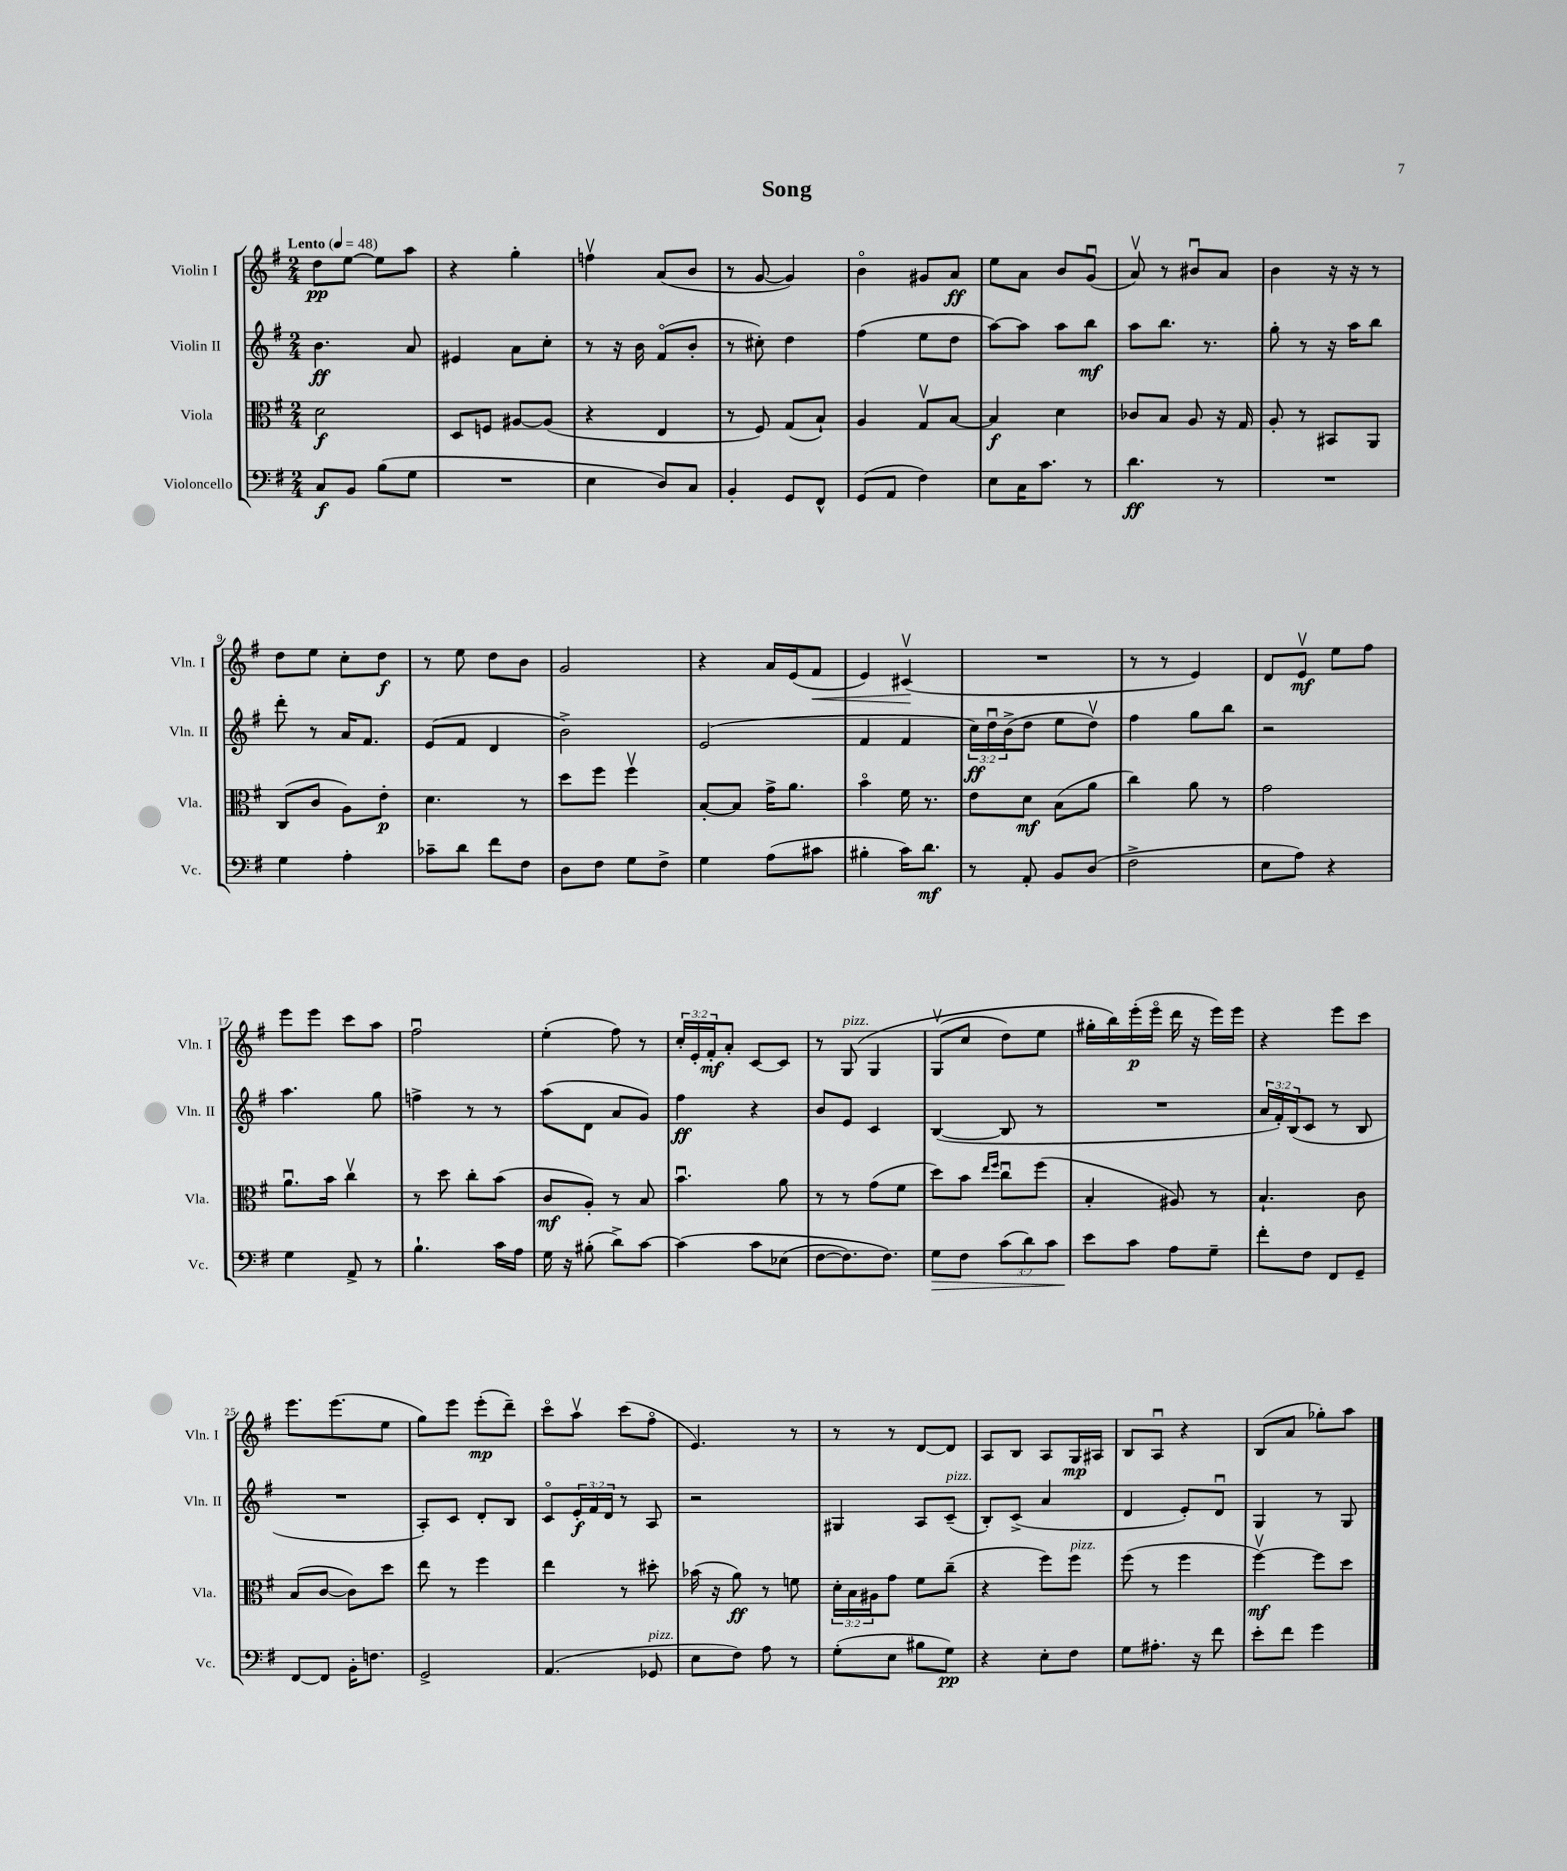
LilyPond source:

\header { title = "Song" }
<<
\new StaffGroup <<
\new Staff = "s0" \with { instrumentName = "Violin I" shortInstrumentName = "Vln. I" } {
    \clef treble \key g \major \numericTimeSignature \time 2/4 \override Staff.TupletNumber.text = #tuplet-number::calc-fraction-text \tempo "Lento" 4 = 48
    d''8\pp e''8~ e''8 a''8 |
    r4 g''4-. |
    f''4\upbow a'8( b'8 |
    r8 g'8~ g'4) |
    b'4\flageolet gis'8 a'8\ff |
    e''8 a'8 b'8 g'8\downbow( |
    a'8\upbow) r8 bis'8\downbow a'8 |
    b'4 r16 r16 r8 |
    d''8 e''8 c''8-. d''8\f |
    r8 e''8 d''8 b'8 |
    g'2 |
    r4 a'16 e'16( fis'8\< |
    e'4) cis'4\upbow\!( |
    R2 |
    r8 r8 e'4) |
    d'8 e'8\upbow\mf e''8 fis''8 |
    e'''8 e'''8 c'''8 a''8 |
    fis''2\downbow |
    e''4-.( fis''8) r8 |
    \tuplet 3/2 { c''16-. e'16-. fis'16-.\mf } a'8-. c'8~ c'8 |
    r8 g8^\markup { \italic "pizz." }\( g4 |
    g8\upbow( c''8 d''8) e''8 |
    gis''16-. b''16\) e'''16-.\p( e'''16\flageolet d'''16 r16 e'''16) e'''16 |
    r4 e'''8 c'''8 |
    e'''8. e'''8.( e''8 |
    g''8) e'''8 e'''8-.\mp( d'''8--) |
    c'''8\flageolet a''8\upbow c'''8( fis''8\flageolet |
    e'4.) r8 |
    r8 r8 d'8~ d'8 |
    a8 b8 a8 g16\mp ais16 |
    b8 a8\downbow r4 |
    b8( a'8 ges''8-.) a''8 \bar "|." |
}
\new Staff = "s1" \with { instrumentName = "Violin II" shortInstrumentName = "Vln. II" } {
    \clef treble \key g \major \numericTimeSignature \time 2/4 \override Staff.TupletNumber.text = #tuplet-number::calc-fraction-text
    b'4.\ff a'8 |
    eis'4 a'8 c''8-. |
    r8 r16 b'16 fis'8\flageolet( b'8-. |
    r8 cis''8-.) d''4 |
    fis''4( e''8 d''8 |
    a''8~) a''8 a''8 b''8\mf |
    a''8 b''8. r8. |
    g''8-. r8 r16 a''16 b''8 |
    d'''8-. r8 a'16 fis'8. |
    e'8( fis'8 d'4 |
    b'2->) |
    e'2( |
    fis'4 fis'4 |
    \tuplet 3/2 { c''16\ff) d''16\downbow b'16->( } d''8 e''8 d''8\upbow) |
    fis''4 g''8 b''8 |
    r2 |
    a''4. g''8 |
    f''4-> r8 r8 |
    a''8( d'8 a'8 g'8) |
    fis''4\ff r4 |
    b'8 e'8 c'4 |
    b4~( b8 r8 |
    R2 |
    \tuplet 3/2 { a'16 fis'16-.) b16( } c'8 r8 b8 |
    R2 |
    a8-.) c'8 d'8-. b8 |
    c'8\flageolet \tuplet 3/2 { e'16-.\f fis'16 d'16 } r8 a8 |
    r2 |
    gis4 a8 c'8--^\markup { \italic "pizz." }( |
    b8-.) c'8->( a'4 |
    d'4 e'8-.) d'8\downbow |
    g4 r8 g8 \bar "|." |
}
\new Staff = "s2" \with { instrumentName = "Viola" shortInstrumentName = "Vla." } {
    \clef alto \key g \major \numericTimeSignature \time 2/4 \override Staff.TupletNumber.text = #tuplet-number::calc-fraction-text
    d'2\f |
    d8 f8 ais8~ ais8( |
    r4 e4 |
    r8 fis8) g8( b8-!) |
    a4 g8\upbow b8~ |
    b4\f d'4 |
    ces'8 b8 a8 r16 g16 |
    a8-. r8 bis,8 a,8 |
    c8( c'8 a8) e'8-.\p |
    d'4. r8 |
    d''8 fis''8 fis''4\upbow |
    b8~-. b8 g'16-> a'8. |
    b'4\flageolet fis'16 r8. |
    e'8 d'8\mf b8( a'8 |
    c''4) a'8 r8 |
    g'2 |
    a'8.\downbow b'16 c''4\upbow |
    r8 d''8 c''8-. b'8( |
    c'8\mf a8-.) r8 b8 |
    b'4.\downbow a'8 |
    r8 r8 g'8( fis'8 |
    d''8) b'8 \grace { e''16 fis''16 } c''8\downbow fis''8( |
    b4-. ais8) r8 |
    b4.-! c'8 |
    b8( c'8~ c'8) d''8 |
    e''8 r8 fis''4 |
    e''4 r8 dis''8-. |
    bes'16( r16 a'8\ff) r8 f'8 |
    \tuplet 3/2 { d'16-. b16 ais16 } g'8 fis'8 c''8--( |
    r4 fis''8) fis''8^\markup { \italic "pizz." } |
    fis''8( r8 fis''4 |
    fis''4~\upbow\mf) fis''8 d''8 \bar "|." |
}
\new Staff = "s3" \with { instrumentName = "Violoncello" shortInstrumentName = "Vc." } {
    \clef bass \key g \major \numericTimeSignature \time 2/4 \override Staff.TupletNumber.text = #tuplet-number::calc-fraction-text
    c8\f b,8 b8( g8 |
    R2 |
    e4 d8) c8 |
    b,4-. g,8 fis,8-^ |
    g,8( a,8 fis4) |
    e8 c16 c'8. r8 |
    d'4.\ff r8 |
    R2 |
    g4 a4-. |
    ces'8-- d'8 fis'8 fis8 |
    d8 fis8 g8 fis8-> |
    g4 a8( cis'8 |
    bis4-. c'16) d'8.\mf |
    r8 a,8-. b,8 d8( |
    fis2-> |
    e8 a8) r4 |
    g4 a,8-> r8 |
    b4.-! c'16 a16 |
    g16 r16 bis8-.( d'8->) c'8~ |
    c'4\( c'8 ees8( |
    fis8~ fis8.) fis8.\) |
    g8\> fis8 \tuplet 3/2 { c'8( d'8) c'8 } |
    e'8\! c'8 a8 g8-- |
    fis'8-. fis8 fis,8 g,8-- |
    fis,8~ fis,8 b,16-. f8. |
    g,2-> |
    a,4.( ges,8^\markup { \italic "pizz." } |
    e8 fis8) a8 r8 |
    g8-.( e8 bis8 g8\pp) |
    r4 e8-. fis8 |
    g8 ais8.-. r16 fis'8 |
    e'8-. fis'8 g'4 \bar "|." |
}
>>
>>
